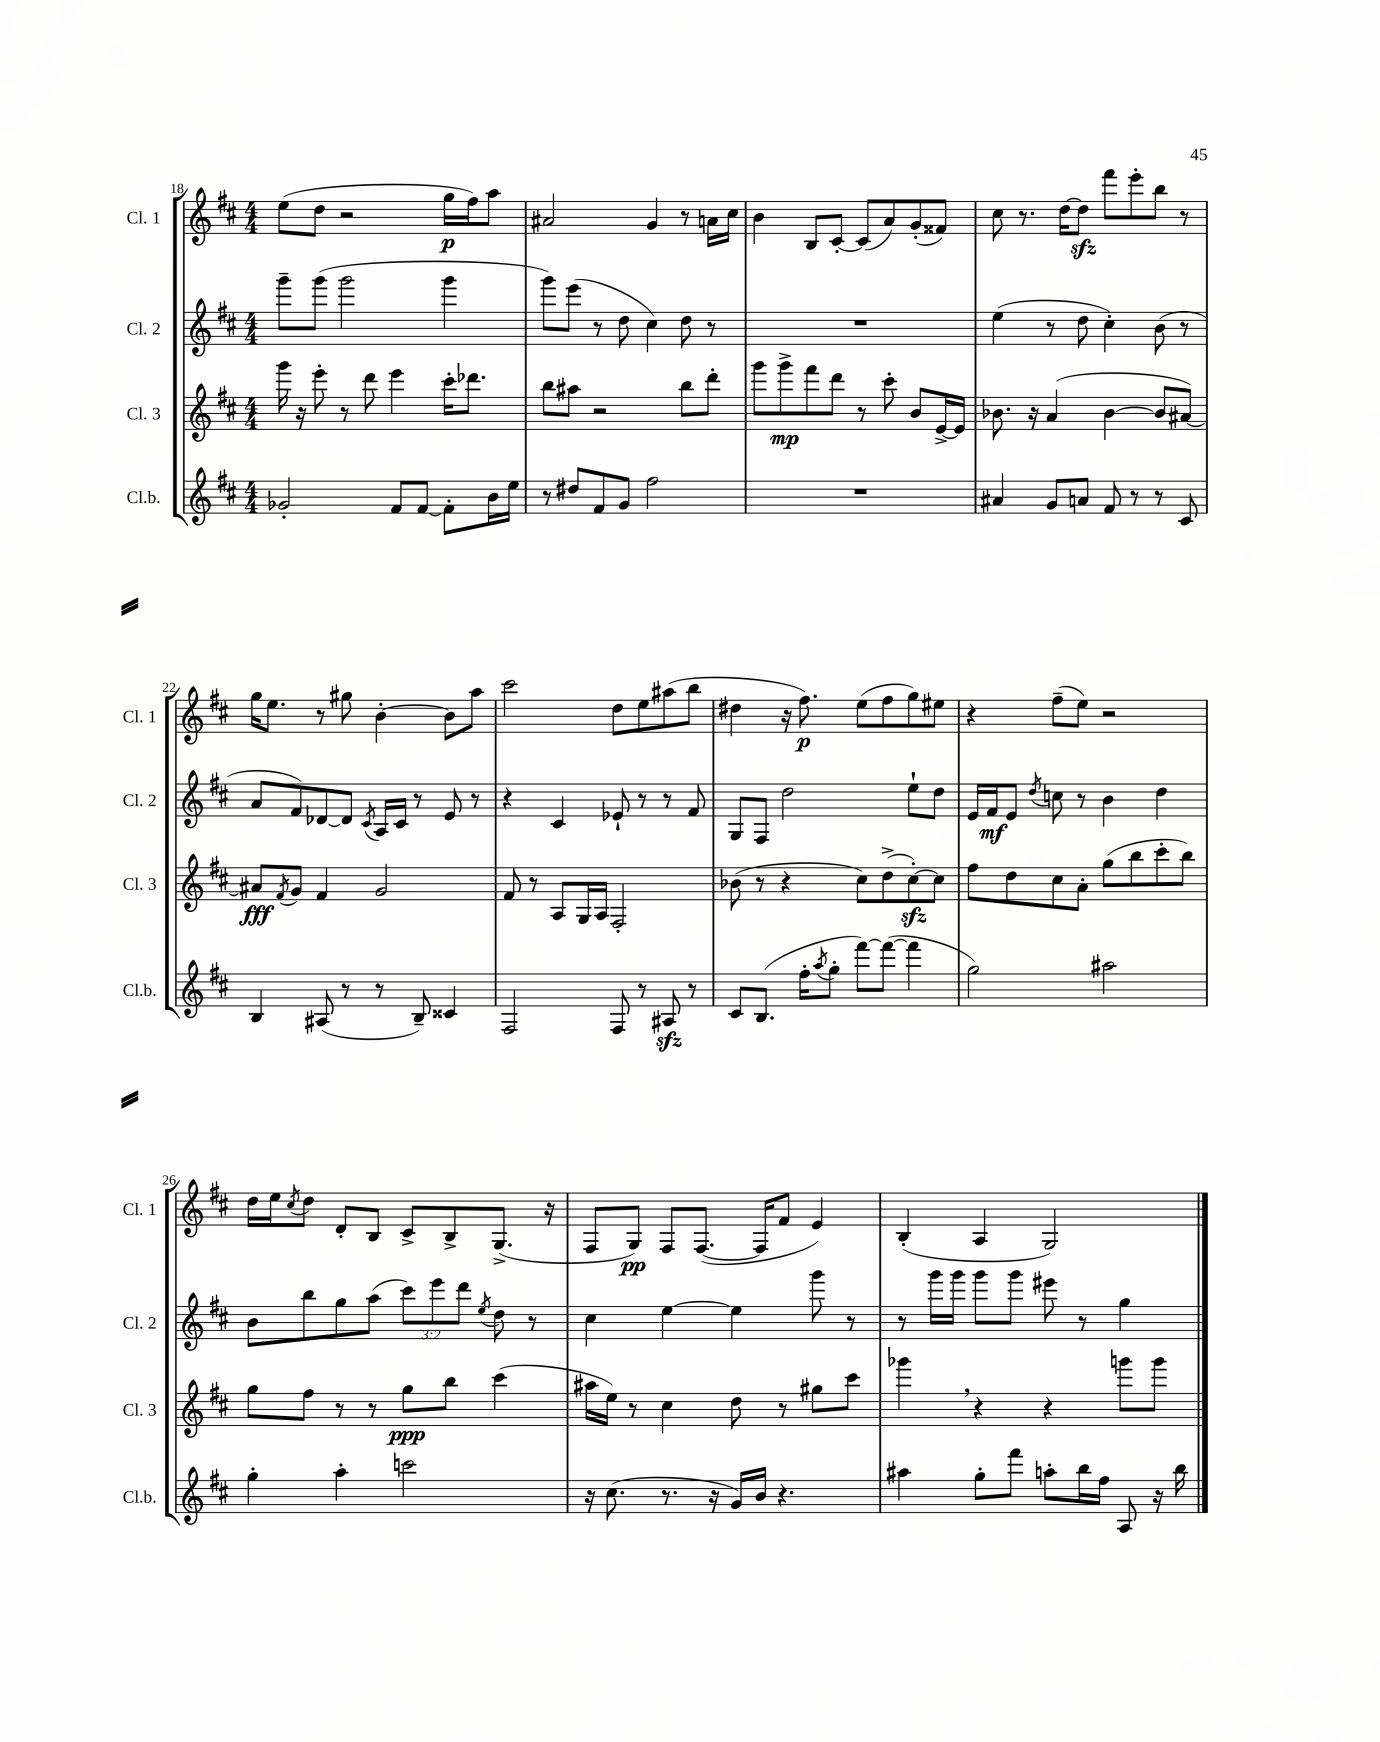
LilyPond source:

<<
\new StaffGroup <<
\new Staff = "s0" \with { instrumentName = "Cl. 1" shortInstrumentName = "Cl. 1" } {
    \clef treble \key d \major \numericTimeSignature \time 4/4
    e''8( d''8 r2 g''16\p fis''16) a''8 |
    ais'2 g'4 r8 a'16 cis''16 |
    b'4 b8 cis'8~-. cis'8( a'8) g'8-.( fisis'8) |
    cis''8 r8. d''16~ d''8\sfz fis'''8 e'''8-. b''8 r8 |
    g''16 e''8. r8 gis''8 b'4~-. b'8 a''8 |
    cis'''2 d''8 e''8 ais''8( b''8 |
    dis''4 r16 fis''8.\p) e''8( fis''8 g''8) eis''8 |
    r4 fis''8--( e''8) r2 |
    d''16 e''16 \acciaccatura { cis''8 } d''8 d'8-. b8 cis'8-> b8-> g8.->( r16 |
    fis8 g8\pp) fis8 fis8.~( fis16 fis'8 e'4) |
    b4-.( a4 g2) \bar "|." |
}
\new Staff = "s1" \with { instrumentName = "Cl. 2" shortInstrumentName = "Cl. 2" } {
    \clef treble \key d \major \numericTimeSignature \time 4/4 \override Staff.TupletNumber.text = #tuplet-number::calc-fraction-text
    g'''8-- g'''8( g'''2 g'''4 |
    g'''8) e'''8( r8 d''8 cis''4) d''8 r8 |
    R1 |
    e''4( r8 d''8 cis''4-.) b'8( r8 |
    a'8 fis'8) des'8~ des'8 \acciaccatura { cis'8 } a16 cis'16 r8 e'8 r8 |
    r4 cis'4 ees'8-! r8 r8 fis'8 |
    g8 fis8 d''2 e''8-! d''8 |
    e'16 fis'16\mf e'8 \acciaccatura { d''8 } c''8 r8 b'4 d''4 |
    b'8 b''8 g''8 a''8( \tuplet 3/2 { cis'''8) e'''8 d'''8 } \acciaccatura { e''8 } d''8 r8 |
    cis''4 e''4~ e''4 g'''8 r8 |
    r8 g'''16 g'''16 g'''8 g'''8 eis'''8 r8 g''4 \bar "|." |
}
\new Staff = "s2" \with { instrumentName = "Cl. 3" shortInstrumentName = "Cl. 3" } {
    \clef treble \key d \major \numericTimeSignature \time 4/4
    g'''16 r16 e'''8-. r8 d'''8 e'''4 cis'''16-. des'''8. |
    b''8 ais''8 r2 b''8 d'''8-. |
    g'''8 g'''8->\mp fis'''8 d'''8 r8 cis'''8-. b'8 e'16~-> e'16 |
    bes'8. r16 a'4( bes'4~ bes'8 ais'8~) |
    ais'8\fff \acciaccatura { fis'8 } g'8 fis'4 g'2 |
    fis'8 r8 a8 g16 a16 fis2-. |
    bes'8( r8 r4 cis''8) d''8->( cis''8~-.\sfz) cis''8 |
    fis''8 d''8 cis''8 a'8-. g''8( b''8 cis'''8-. b''8) |
    g''8 fis''8 r8 r8 g''8\ppp b''8 cis'''4( |
    ais''16 e''16) r8 cis''4 d''8 r8 gis''8 cis'''8 |
    ges'''4 \breathe r4 r4 g'''8 g'''8 \bar "|." |
}
\new Staff = "s3" \with { instrumentName = "Cl.b." shortInstrumentName = "Cl.b." } {
    \clef treble \key d \major \numericTimeSignature \time 4/4
    ges'2-. fis'8 fis'8~ fis'8-. b'16 e''16 |
    r8 dis''8 fis'8 g'8 fis''2 |
    R1 |
    ais'4 g'8 a'8 fis'8 r8 r8 cis'8 |
    b4 ais8( r8 r8 b8--) cisis'4 |
    fis2 fis8 r8 ais8\sfz r8 |
    cis'8 b8.( fis''16-. \acciaccatura { a''8 } g''8-. fis'''8~) fis'''8~( fis'''4 |
    g''2) ais''2 |
    g''4-. a''4-. c'''2 |
    r16 cis''8.( r8. r16 g'16) b'16 r4. |
    ais''4 g''8-. fis'''8 a''8-. b''16 fis''16 a8 r16 b''16 \bar "|." |
}
>>
>>
\layout { \context { \Score currentBarNumber = #18 } }
